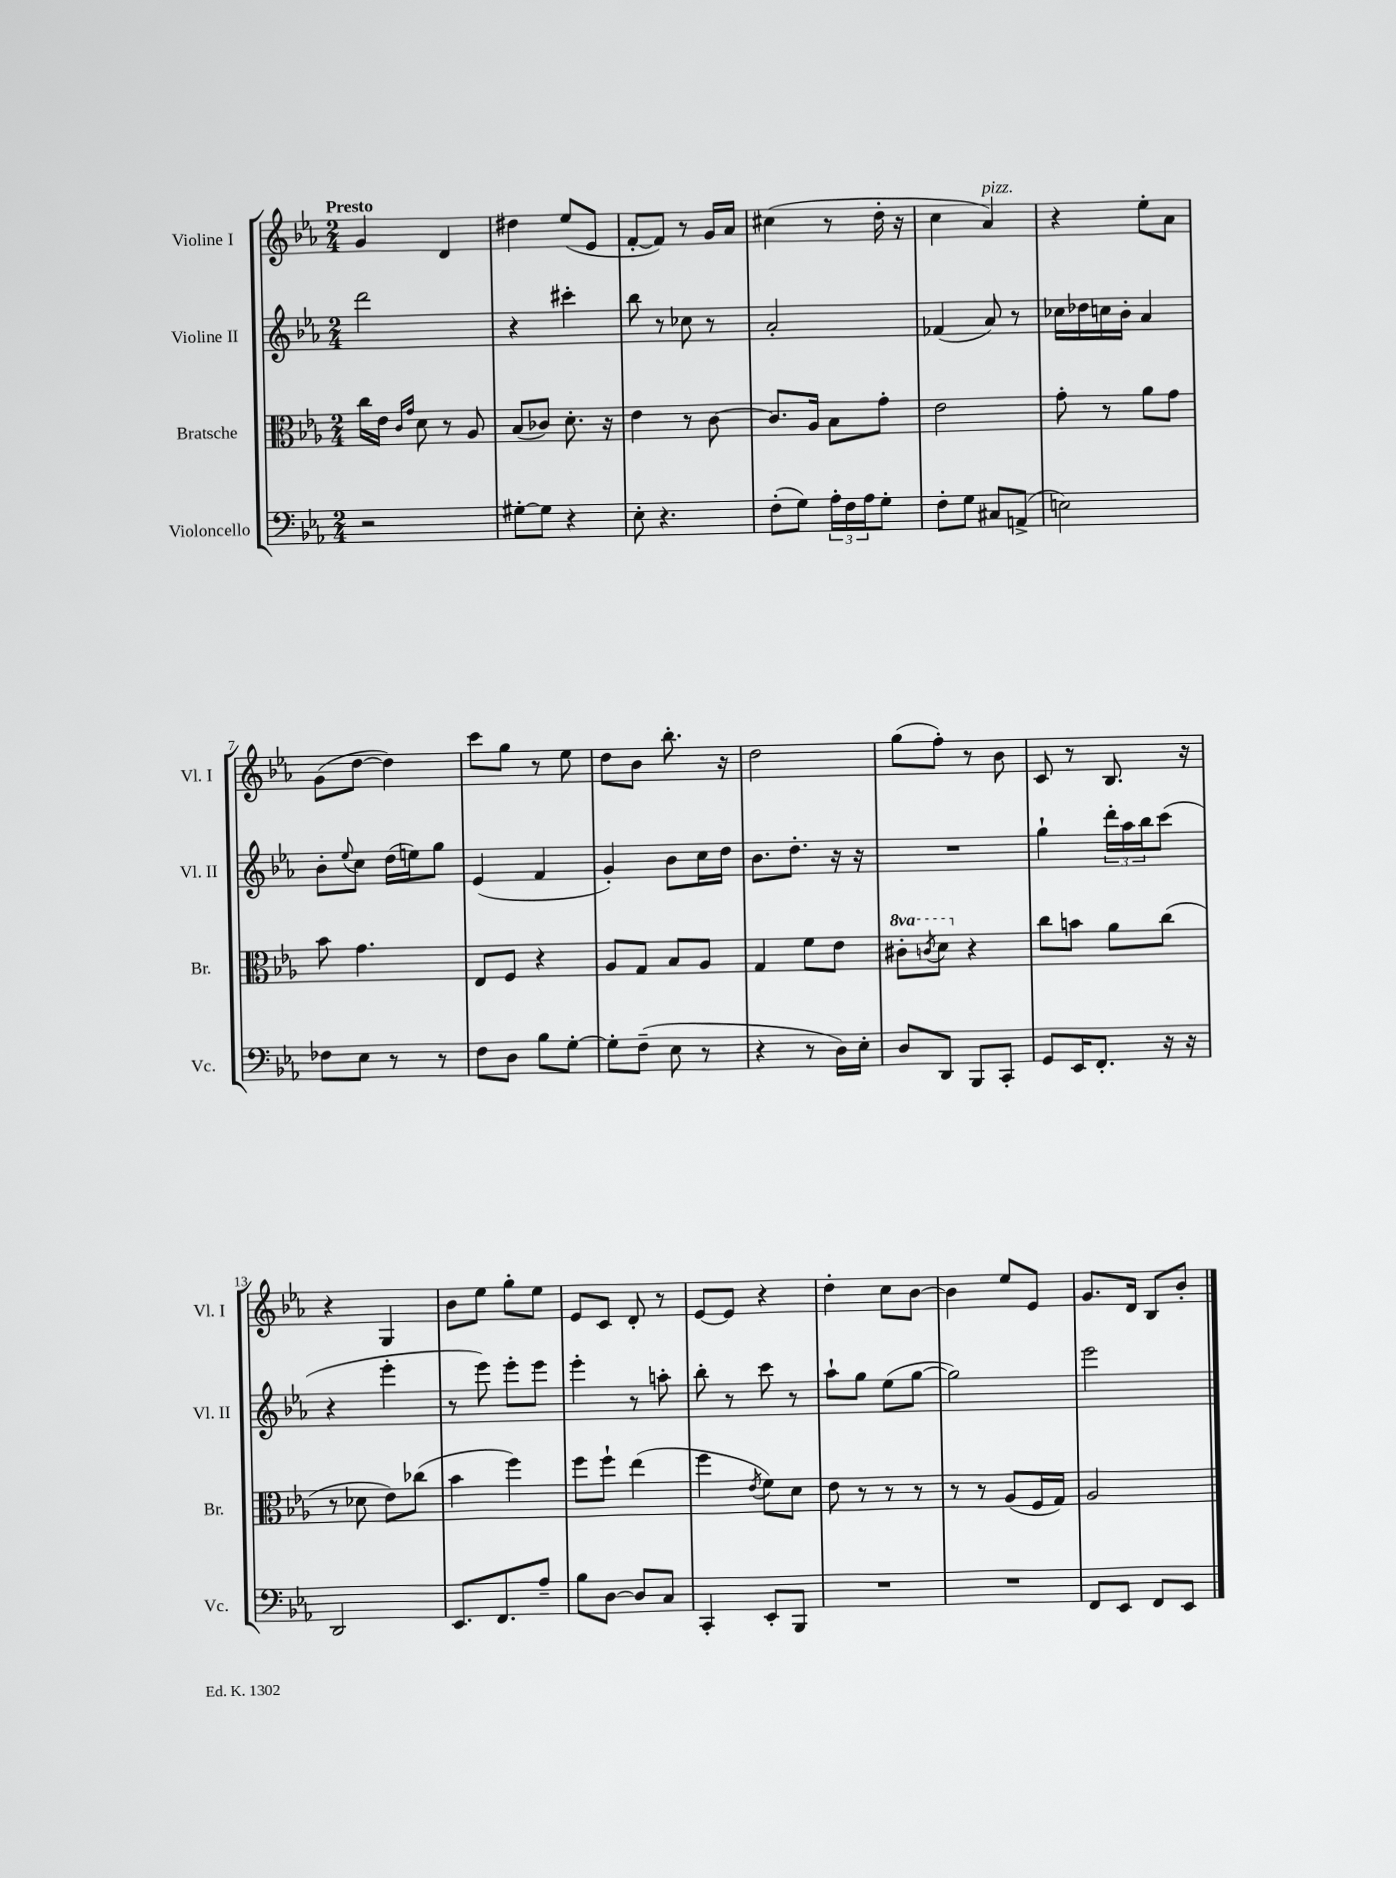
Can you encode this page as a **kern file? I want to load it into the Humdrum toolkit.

**kern	**kern	**kern	**kern
*staff4	*staff3	*staff2	*staff1
*clefF4	*clefC3	*clefG2	*clefG2
*k[b-e-a-]	*k[b-e-a-]	*k[b-e-a-]	*k[b-e-a-]
*M2/4	*M2/4	*M2/4	*M2/4
2r	16cc	2ddd	4g
.	16e-	.	.
.	16qqc	.	.
.	16qqg	.	.
.	8d	.	.
.	8r	.	4d
.	8A-	.	.
=	=	=	=
[8G#'	(8B-	4r	4dd#
8G#]	8c-)	.	.
4r	8.d'	4ccc#'	(8ee-
.	.	.	8e-
.	16r	.	.
=	=	=	=
8E-'	4e-	8bb-	[8f'
4.r	.	8r	8f])
.	8r	8cc-	8r
.	[8c	8r	16g
.	.	.	16a-
=	=	=	=
(8F'	8.c]	2a-'	(4cc#
8G)	.	.	.
.	16A-	.	.
24A-'	8B-	.	8r
24F	.	.	.
24A-	.	.	.
8G'	8g'	.	16dd'
.	.	.	16r
=	=	=	=
8F'	2e-	(4f-	4cc
8G	.	.	.
8C#	.	8a-)	4a-)
(8AA^	.	8r	.
=	=	=	=
2E)	8g'	16cc-	4r
.	.	16dd-	.
.	8r	16cc	.
.	.	16b-'	.
.	8a-	4a-	8ee-'
.	8g	.	8a-
=	=	=	=
8F-	8b-	8b-'	(8g
.	.	8qqee-	.
8E-	4.g	8cc	[8dd
8r	.	(16dd	4dd])
.	.	16ee)	.
8r	.	8gg	.
=	=	=	=
8F	8E-	(4e-	8ccc
8D	8F	.	8gg
8B-	4r	4f	8r
[8G'	.	.	8ee-
=	=	=	=
8G']	8A-	4g')	8dd
(8F~	8G	.	8b-
8E-	8B-	8b-	8.bb-'
8r	8A-	16cc	.
.	.	16dd	16r
=	=	=	=
4r	4G	8.b-	2dd
.	.	8.dd'	.
8r	8f	.	.
16D)	8e-	16r	.
16E-'	.	16r	.
=	=	=	=
8D	8cc#'	2r	(8gg
.	8qcc	.	.
8DD	8dd	.	8ff')
8BBB-	4r	.	8r
8CC'	.	.	8b-
=	=	=	=
8GG	8cc	4gg`	8c
16EE-	8b	.	8r
8.FF'	.	.	.
.	8a-	24ddd'	8.B-
.	.	24aa-	.
.	.	24bb-	.
16r	(8cc	(8ccc	.
16r	.	.	16r
=	=	=	=
2DD	8r	4r	4r
.	8d-	.	.
.	8e-)	4eee-'	4G
.	(8cc-	.	.
=	=	=	=
8.EE-	4b-	8r	8b-
.	.	8eee-)	8ee-
8.FF	.	.	.
.	4ff)	8eee-'	8gg'
8A-~	.	8eee-	8ee-
=	=	=	=
8B-	8ff	4eee-'	8e-
[8D	8ff`	.	8c
8D]	(4ee-	8r	8d'
8C	.	8aa'	8r
=	=	=	=
4CC'	4ff	8bb-'	[8e-
.	.	8r	8e-]
.	8qe-	.	.
8EE-'	8f)	8ccc	4r
8BBB-	8d	8r	.
=	=	=	=
2r	8e-	8aa-`	4dd'
.	8r	8gg	.
.	8r	(8ee-	8cc
.	8r	[8gg	[8b-
=	=	=	=
2r	8r	2gg])	4b-]
.	8r	.	.
.	(8A-	.	8ee-
.	16F	.	8e-
.	16G)	.	.
=	=	=	=
8FF	2A-	2eee-	8.g
8EE-	.	.	.
.	.	.	16d
8FF	.	.	8B-
8EE-	.	.	8b-'
==	==	==	==
*-	*-	*-	*-
